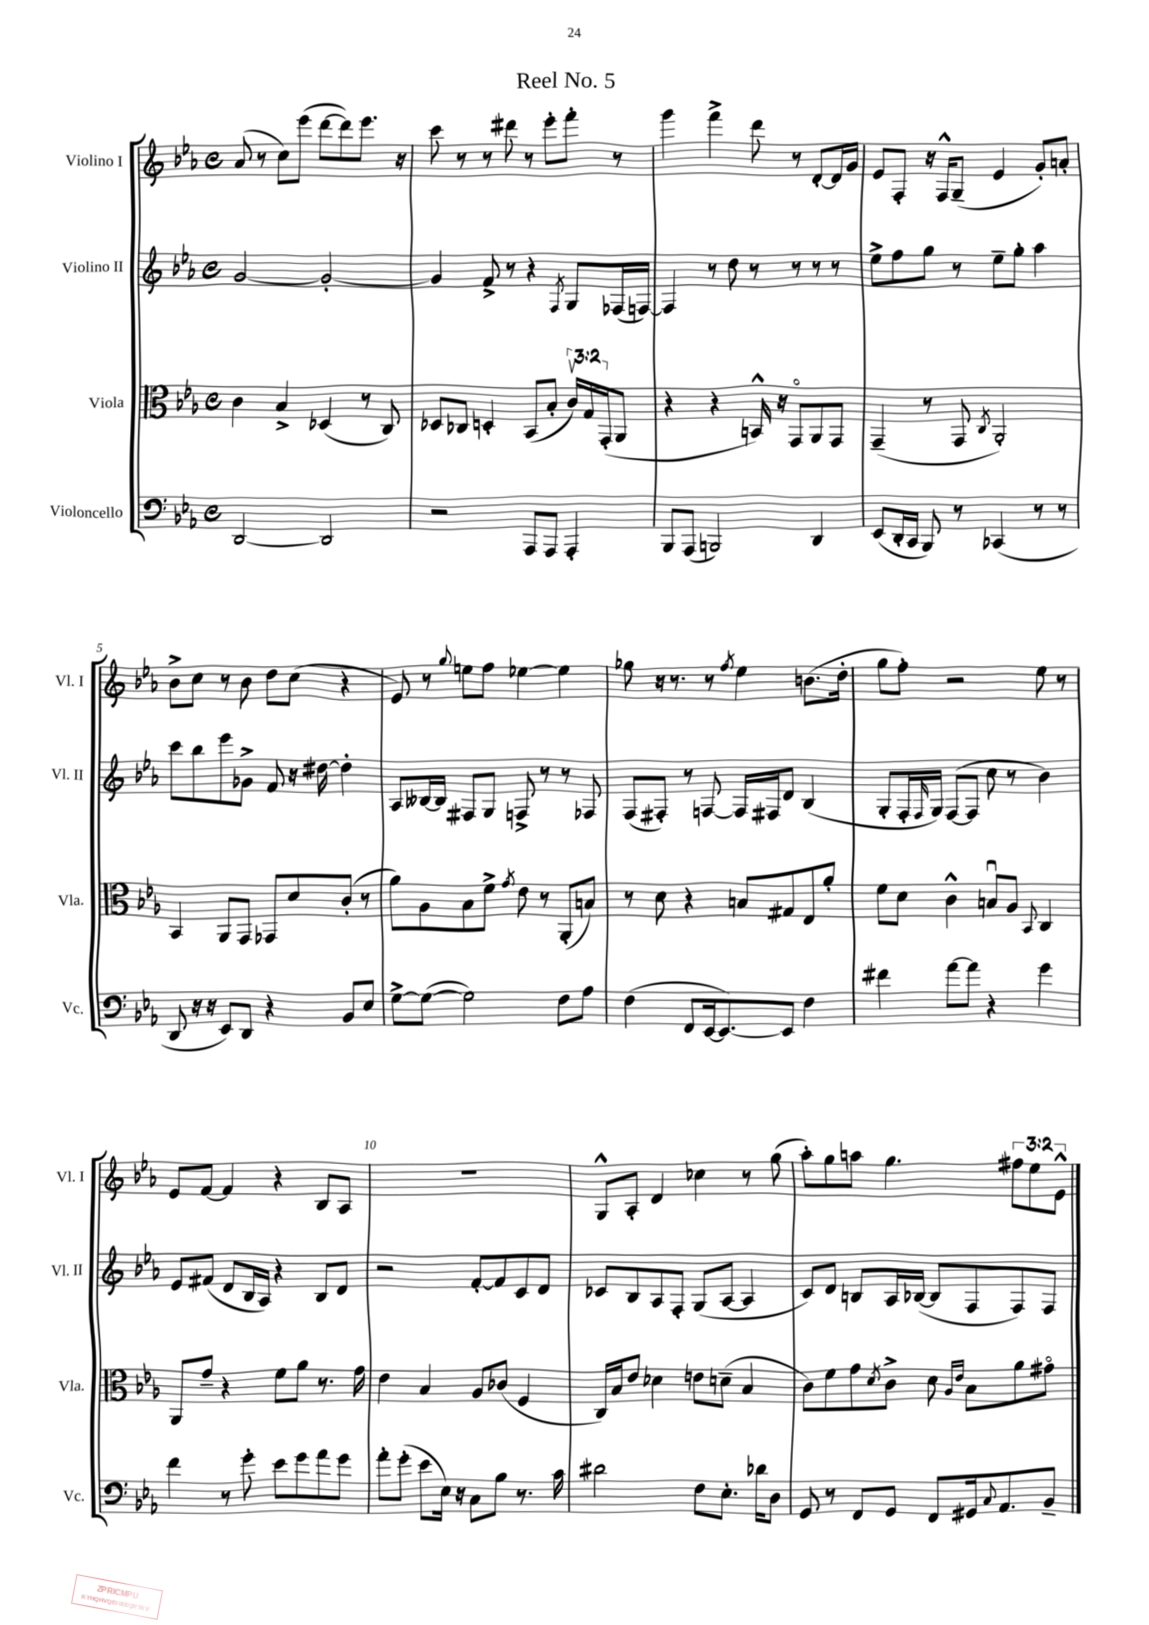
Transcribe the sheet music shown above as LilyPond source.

\header { title = "Reel No. 5" }
<<
\new StaffGroup <<
\new Staff = "s0" \with { instrumentName = "Violino I" shortInstrumentName = "Vl. I" } {
    \clef treble \key ees \major \defaultTimeSignature \time 4/4 \override Staff.TupletNumber.text = #tuplet-number::calc-fraction-text
    aes'8( r8 c''8) ees'''8( d'''8~ d'''8) ees'''8. r16 |
    c'''8 r8 r8 dis'''8 r8 ees'''8-. f'''8-. r8 |
    g'''4 f'''4-> d'''8 r8 d'8~-. d'16 g'16 |
    ees'8 f8-. r16 f16-^ g8--( ees'4 g'8-.) a'8-. |
    bes'8-> c''8 r8 bes'8 d''8 c''8( r4 |
    ees'8) r8 \appoggiatura { g''8 } e''8 f''8 ees''4~ ees''4 |
    ges''8 r16 r8. r8 \acciaccatura { f''8 } ees''4 b'8.( d''16-. |
    g''8 f''8-.) r2 ees''8 r8 |
    ees'8 f'8~ f'4 r4 bes8 aes8 |
    R1 |
    g8-^ aes8-. d'4 ces''4 r8 g''8( |
    aes''8-.) g''8 a''8 g''4. \tuplet 3/2 { fis''8 ees''8 ees'8-^ } \bar "|." |
}
\new Staff = "s1" \with { instrumentName = "Violino II" shortInstrumentName = "Vl. II" } {
    \clef treble \key ees \major \defaultTimeSignature \time 4/4
    g'2~ g'2~-. |
    g'4 f'8-> r8 r4 \acciaccatura { f8 } g8 fes16( f16~) |
    f4 r8 d''8 r8 r8 r8 r8 |
    ees''8-> f''8 g''8 r8 ees''8-- g''8-. aes''4 |
    c'''8 bes''8 ees'''8 ges'8-> f'8 r16 dis''16~ dis''4-. |
    aes8 beses16~ beses16 fis8 g8 f8-> r8 r8 fes8 |
    f8( fis8-.) r8 f8~ f16 fis16 d'8 bes4( |
    g8-. f16-. \grace { f16 } g16) f8~( f8 c''8 r8 bes'4) |
    ees'8 fis'8( d'8 bes16 aes16) r4 bes8 d'8 |
    r2 f'8~-. f'8 c'8 d'8 |
    ces'8 bes8 aes8 f8-. g8( aes8~ aes4 |
    c'8) d'8 b8 aes16 bes16~( bes8 f8 f8) f8 \bar "|." |
}
\new Staff = "s2" \with { instrumentName = "Viola" shortInstrumentName = "Vla." } {
    \clef alto \key ees \major \defaultTimeSignature \time 4/4 \override Staff.TupletNumber.text = #tuplet-number::calc-fraction-text
    c'4 bes4-> des4( r8 c8) |
    des8 ces8 d4-. bes,8( bes8-. \tuplet 3/2 { c'16\upbow) g16 g,16-.( } aes,8 |
    r4 r4 b,16-^) r16 g,8\flageolet aes,8 g,8 |
    g,4--( r8 g,8 \acciaccatura { c8 } aes,2-.) |
    bes,4 aes,8 g,8 ges,8 d'8 c'8-.( r8 |
    aes'8) aes8 bes8 f'8-> \acciaccatura { g'8 } ees'8 r8 aes,8-.( b8) |
    r8 d'8 r4 b8 gis8 ees8 aes'8-. |
    f'8 d'8 c'4-^ b8\downbow aes8 \appoggiatura { bes,8 } c4 |
    aes,8 g'8-- r4 f'8 aes'8 r8. g'16 |
    ees'4 bes4 aes8 ces'8( f4 |
    c16) bes16 ees'8 des'4 e'8 d'8--( bes4 |
    c'8) f'8 g'8 \acciaccatura { d'8 } c'8-> d'8 \grace { aes16 ees'16 } bes8 aes'8 gis'8\flageolet \bar "|." |
}
\new Staff = "s3" \with { instrumentName = "Violoncello" shortInstrumentName = "Vc." } {
    \clef bass \key ees \major \defaultTimeSignature \time 4/4
    d,2~ d,2 |
    r2 aes,,8 aes,,8 aes,,4-. |
    bes,,8 aes,,8( b,,2) d,4 |
    ees,8( d,16-. c,16 bes,,8) r8 ces,4( r8 r8 |
    d,8 r16 r16 ees,8) d,8 r4 bes,8 ees8 |
    g8~-> g8~( g2) f8 aes8 |
    f4( f,8 ees,16~ ees,8.~) ees,8 f4 |
    fis'4 aes'8~ aes'8 r4 g'4 |
    f'4 r8 g'8-. ees'8 g'8 aes'8 g'8 |
    aes'8-. g'8-.( ees'8 ees16) r16 c8 bes8 r8. c'16 |
    dis'2 f8 ees8.-. des'16 d8 |
    g,8 r8 f,8 g,8 f,8 gis,16 \appoggiatura { c8 } aes,8. bes,8-- \bar "|." |
}
>>
>>
\layout { \context { \Score \override BarNumber.break-visibility = ##(#f #t #t) barNumberVisibility = #(every-nth-bar-number-visible 5) } }
